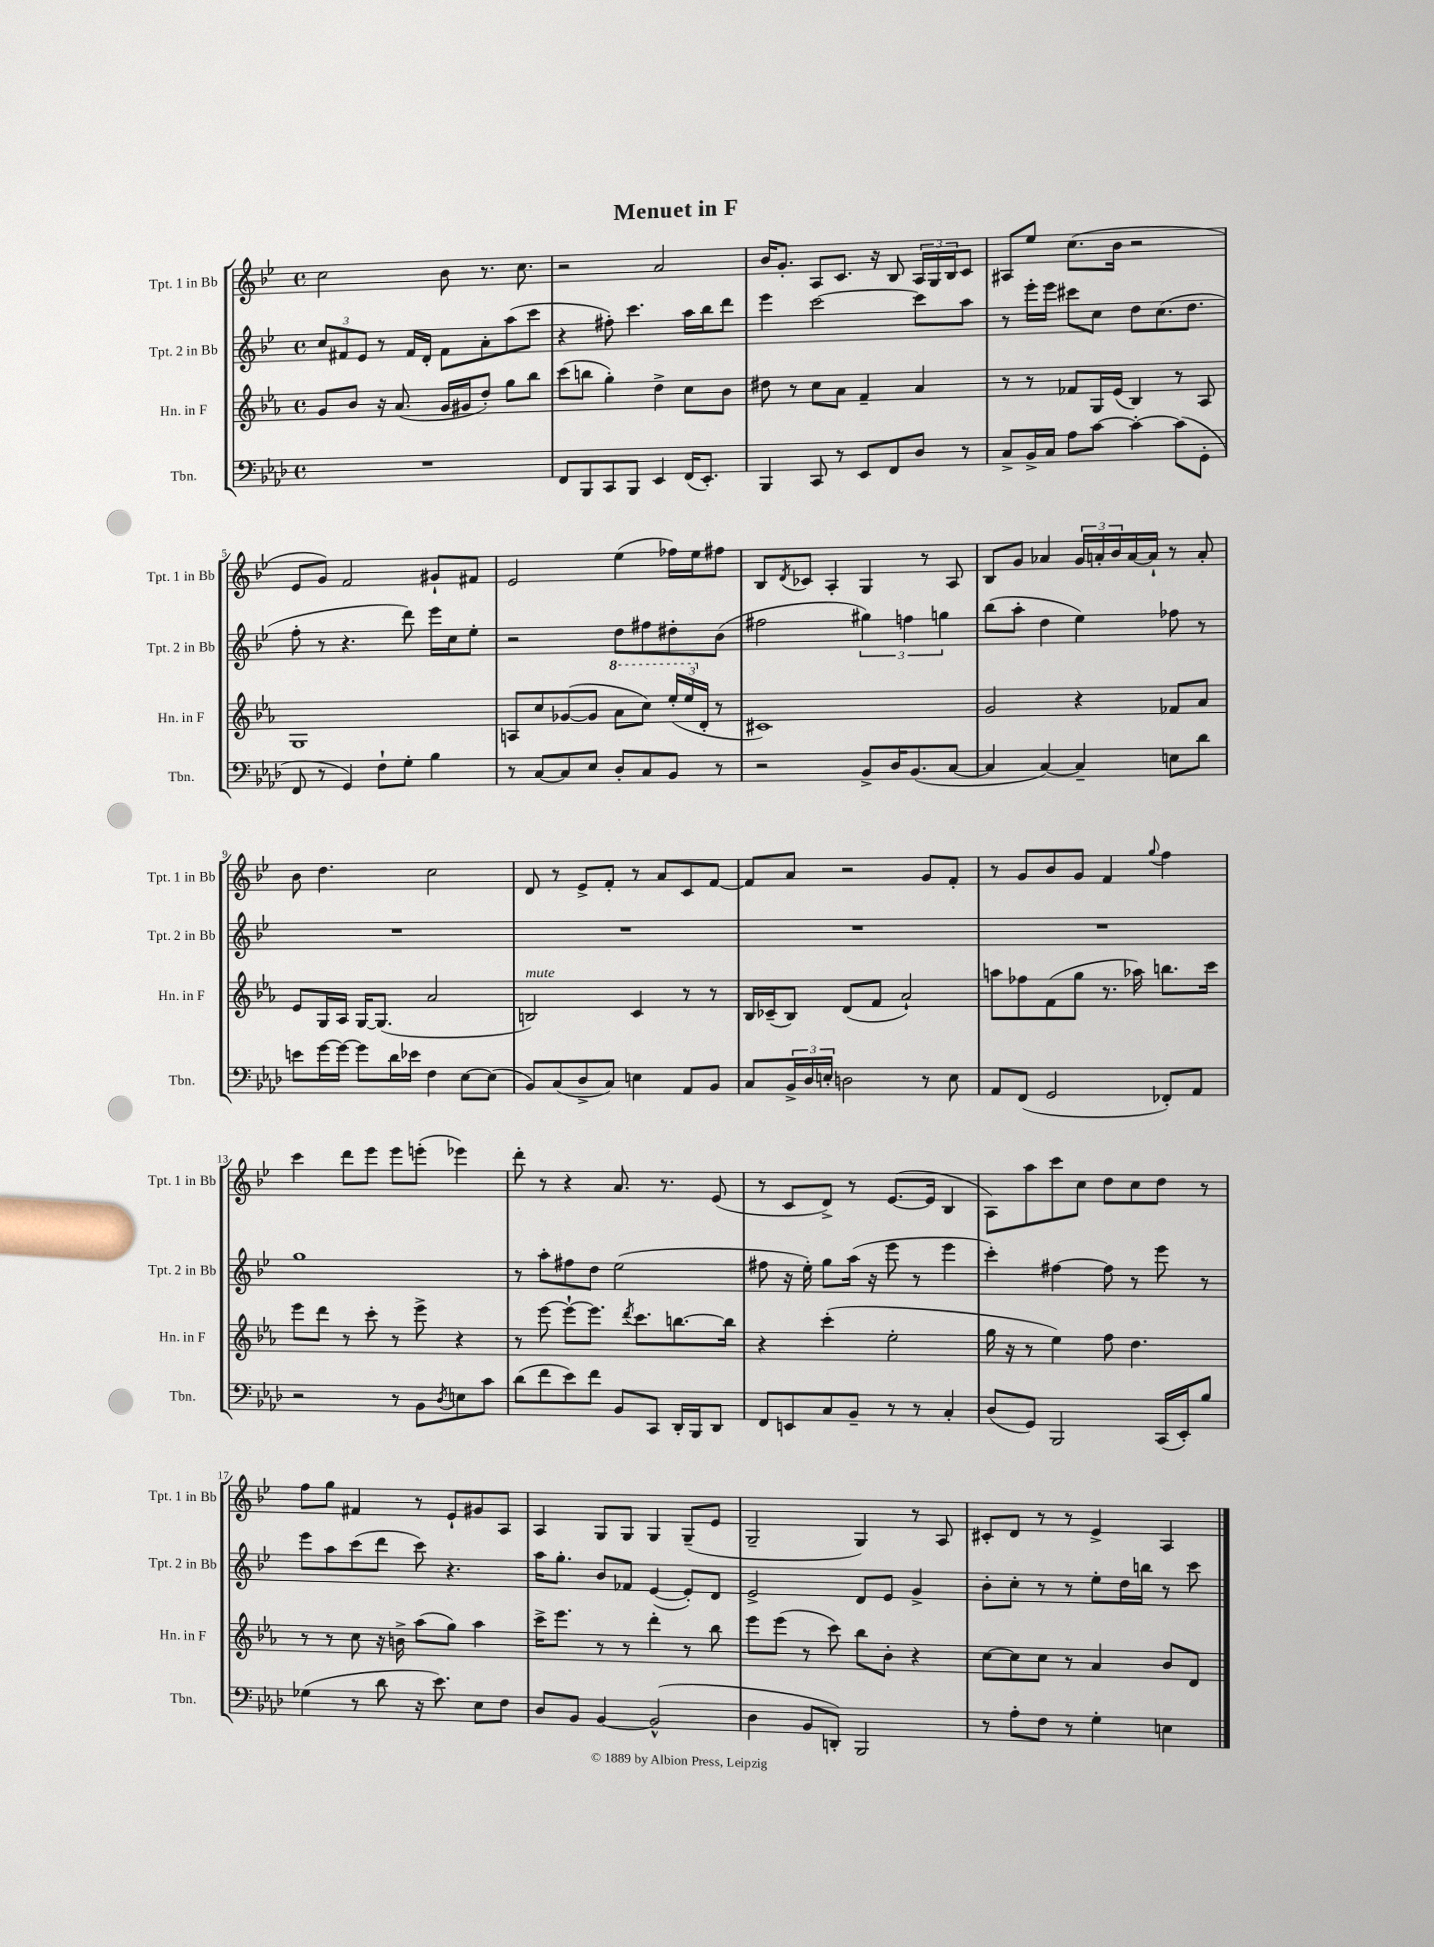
\header { title = "Menuet in F" }
<<
\new StaffGroup <<
\new Staff = "s0" \with { instrumentName = "Tpt. 1 in Bb" shortInstrumentName = "Tpt. 1 in Bb" } {
    \clef treble \key bes \major \defaultTimeSignature \time 4/4
    c''2 bes'8 r8. c''8. |
    r2 a'2 |
    bes'16 g'8.-. a8 c'8. r16 bes8 \tuplet 3/2 { a16 g16 bes16 } c'8 |
    ais8 ees''8 c''8.( bes'16 r2 |
    ees'8 g'8) f'2 gis'8-! fis'8 |
    ees'2 ees''4( fes''16) ees''16 fis''8 |
    bes8 \acciaccatura { d'8 } ces'8 a4-. g4 r8 a8 |
    bes8 g'8 aes'4 \tuplet 3/2 { g'16 a'16-. bes'16 } a'16~ a'16-! r8 a'8-. |
    bes'8 d''4. c''2 |
    d'8 r8 ees'8-> f'8-. r8 a'8 c'8 f'8~ |
    f'8 a'8 r2 g'8 f'8-. |
    r8 g'8 bes'8 g'8 f'4 \appoggiatura { g''8 } f''4 |
    c'''4 d'''8 ees'''8 ees'''8 e'''8-.( ees'''4) |
    d'''8-. r8 r4 a'8. r8. ees'8( |
    r8 c'8 d'8->) r8 ees'8.~( ees'16 bes4 |
    a8) a''8 c'''8 c''8 d''8 c''8 d''8 r8 |
    f''8 g''8 fis'4 r8 ees'8-! gis'8 a8 |
    a4 g8 g8 g4 g8--( ees'8 |
    g2-- g4) r8 a8 |
    cis'8-. d'8 r8 r8 ees'4-> a4 \bar "|." |
}
\new Staff = "s1" \with { instrumentName = "Tpt. 2 in Bb" shortInstrumentName = "Tpt. 2 in Bb" } {
    \clef treble \key bes \major \defaultTimeSignature \time 4/4
    \tuplet 3/2 { c''8 fis'8 ees'8 } r8 fis'16 d'16-. fis'8 a'8-. a''8( c'''8 |
    r4 fis''8-.) c'''4. a''16 bes''16 d'''8 |
    ees'''4 c'''2~ c'''8 a''8 |
    r8 ees'''16-. ees'''16 cis'''8 c''8 d''8 c''8.( d''8. |
    f''8-. r8 r4. d'''8) ees'''16 c''16 ees''8-. |
    r2 d''8 fis''8 dis''8-. bes'8( |
    fis''2 \tuplet 3/2 { gis''4) f''4 g''4 } |
    bes''8( a''8-. d''4 ees''4) fes''8 r8 |
    R1 |
    R1 |
    R1 |
    R1 |
    g''1 |
    r8 a''8-. fis''8 d''8 ees''2( |
    fis''8 r16 ees''16-.) g''8 a''16( r16 ees'''8 r8 ees'''4 |
    c'''4-.) fis''4~ fis''8 r8 ees'''8 r8 |
    ees'''8 a''8 c'''8( d'''8 c'''8) r4. |
    a''16 g''8.-. bes'8 fes'8 ees'4~( ees'8-.) d'8 |
    ees'2-> d'8 ees'8 g'4-> |
    bes'8-. c''8-. r8 r8 ees''8-. d''16 b''16 r8 c'''8 \bar "|." |
}
\new Staff = "s2" \with { instrumentName = "Hn. in F" shortInstrumentName = "Hn. in F" } {
    \clef treble \key ees \major \defaultTimeSignature \time 4/4
    g'8 bes'8 r16 aes'8.( g'16 gis'16 d''8-.) g''8 bes''8 |
    c'''8( b''8 g''4-.) d''4-> c''8 bes'8 |
    dis''8 r8 c''8 aes'8 f'4-- aes'4 |
    r8 r8 fes'8 g16 ees'16( bes4) r8 aes8 |
    g1 |
    a8 c''8 ges'8~( ges'8 \ottava #1 aes''8 c'''8) \tuplet 3/2 { ees'''16-.( ees'''16 \ottava #0 d'16-. } r8 |
    cis'1) |
    g'2 r4 fes'8 aes'8 |
    ees'8 g16 aes16 g16~ g8.( aes'2 |
    b2^\markup { \italic "mute" }) c'4 r8 r8 |
    bes16 ces'16--( bes8) d'8( f'8 aes'2-!) |
    a''8 fes''8 f'8( g''8 r8. aes''16) b''8. c'''16 |
    ees'''8 d'''8 r8 c'''8-. r8 ees'''8-> r4 |
    r8 ees'''8~ ees'''8~-! ees'''8. \acciaccatura { d'''8 } c'''8. b''8.~ b''16 |
    r4 c'''4-.( ees''2-. |
    g''16 r16 r8 ees''4) f''8 d''4. |
    r8 r8 c''8 r16 b'16-> aes''8( g''8) aes''4 |
    c'''16-> ees'''8. r8 r8 d'''4-. r8 bes''8 |
    ees'''8 ees'''8( r8 c'''8) bes''8 bes'8-. r4 |
    c''8~ c''8 c''8 r8 aes'4 bes'8 d'8 \bar "|." |
}
\new Staff = "s3" \with { instrumentName = "Tbn." shortInstrumentName = "Tbn." } {
    \clef bass \key aes \major \defaultTimeSignature \time 4/4
    R1 |
    f,8 bes,,8 c,8 bes,,8 ees,4 f,16( ees,8.-.) |
    bes,,4 c,8 r8 ees,8 f,8 des8 r8 |
    c8-> bes,16-> c16 aes8 c'8~ c'4~-. c'8( g,8-. |
    f,8 r8 g,4) f8-! g8-. bes4 |
    r8 c8~ c8 ees8 des8-. c8 bes,8 r8 |
    r2 bes,8-> des16 bes,8.( c8~ |
    c4 c4~) c4-- e8 des'8 |
    e'8 g'16~ g'16~ g'8 des'16 ees'16 f4 ees8~ ees8( |
    bes,8) c8( des8-> c8) e4 aes,8 bes,8 |
    c8 \tuplet 3/2 { bes,16-> des16 e16-. } d2 r8 e8 |
    aes,8 f,8( g,2 fes,8-.) aes,8 |
    r2 r8 bes,8 \acciaccatura { des8 } e8 c'8 |
    des'8( f'8 ees'8) f'8 bes,8 c,8 des,16-. bes,,16 des,8 |
    f,8 e,8 c8 bes,8-- r8 r8 c4-. |
    des8( g,8) bes,,2 c,16( ees,16-.) bes8 |
    ges4( r8 des'8 r16 ees'8.) ees8 f8 |
    des8 bes,8 bes,4~ bes,2-^( |
    des4 bes,8 d,8-.) bes,,2 |
    r8 aes8-. f8 r8 g4-. e4 \bar "|." |
}
>>
>>
